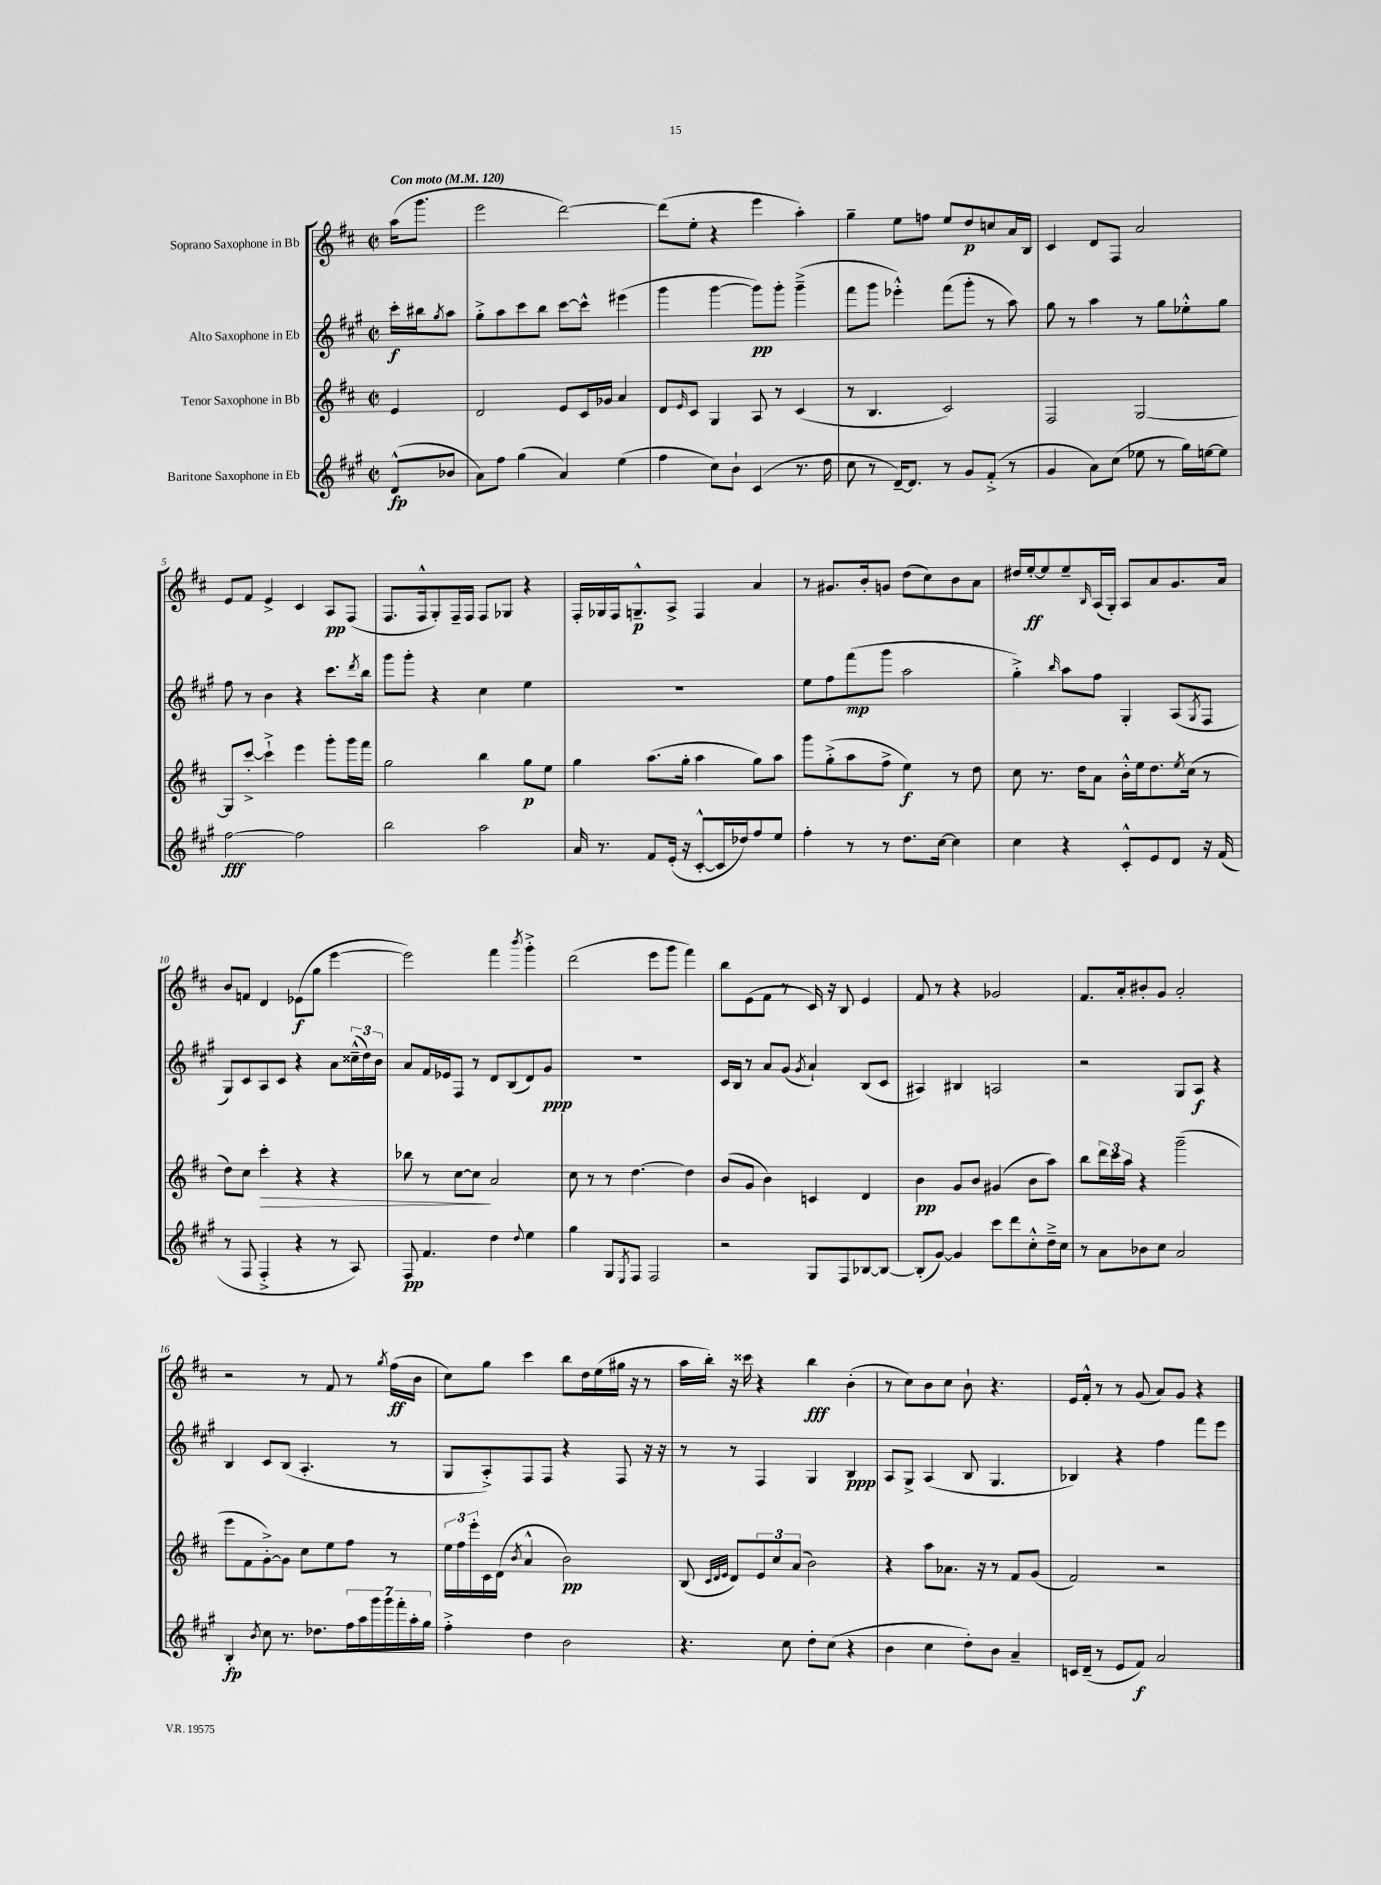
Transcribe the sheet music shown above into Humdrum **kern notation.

**kern	**dynam	**kern	**dynam	**kern	**dynam	**kern	**dynam
*part4	*part4	*part3	*part3	*part2	*part2	*part1	*part1
*staff4	*staff4	*staff3	*staff3	*staff2	*staff2	*staff1	*staff1
*I"Baritone Saxophone in Eb	*	*I"Tenor Saxophone in Bb	*	*I"Alto Saxophone in Eb	*	*I"Soprano Saxophone in Bb	*
*clefG2	*	*clefG2	*	*clefG2	*	*clefG2	*
*k[f#c#g#]	*	*k[f#c#]	*	*k[f#c#g#]	*	*k[f#c#]	*
*M2/2	*	*M2/2	*	*M2/2	*	*M2/2	*
*met(c|)	*	*met(c|)	*	*met(c|)	*	*met(c|)	*
*MM120	*	*MM120	*	*MM120	*	*MM120	*
=	=	=	=	=	=	=	=
!	!	!	!	!	!	!LO:TX:a:B:t=Con moto	!
(8d^^/L	fp	4e/	.	16ccc#'\LL	f	(16aa\KL	.
.	.	.	.	16bb#X\J	.	8.ggg\J	.
.	.	.	.	8qgg#/	.	.	.
8b-X/J	.	.	.	8aa\J	.	.	.
=1	=1	=1	=1	=1	=1	=1	=1
8a\L)	.	2d/	.	8gg#'^\L	.	2eee\	.
8ff#\J	.	.	.	8aa\	.	.	.
(4gg#\	.	.	.	8ccc#\	.	.	.
.	.	.	.	8bb\J	.	.	.
4a/)	.	8e/L	.	[8ccc#\L	.	[2ddd\)	.
.	.	16c#/L	.	8ccc#^^\J]	.	.	.
.	.	16g-X/JJ	.	.	.	.	.
(4ee\	.	4a/	.	(4eee#X\	.	.	.
=2	=2	=2	=2	=2	=2	=2	=2
4ff#\	.	8d/L	.	4ggg#\	.	(8ddd\L]	.
.	.	16qqe/	.	.	.	.	.
.	.	8c#/J	.	.	.	8ee'\J	.
8cc#\L)	.	4G/	.	[4ggg#\	.	4r	.
8b`\J	.	.	.	.	.	.	.
(4c#/	.	8A/	.	8ggg#\L])	pp	4eee\	.
.	.	8r	.	8ggg#'\J	.	.	.
8.r	.	(4c#/	.	(4ggg#~^\	.	4aa'\)	.
16dd\	.	.	.	.	.	.	.
=3	=3	=3	=3	=3	=3	=3	=3
8cc#\	.	8r	.	8fff#\L	.	4gg~\	.
8r	.	4.B/	.	8ggg#\J	.	.	.
[16d~/KL)	.	.	.	4eee-X'^^\)	.	8ee\L	.
8.d/J]	.	.	.	.	.	.	.
.	.	.	.	.	.	8ffn\J	.
8r	.	2c#/)	.	(8fff#\L	.	8ee/L	.
8g#/L	.	.	.	8ggg#'\J	.	8dd/	p
(8f#'^/J	.	.	.	8r	.	8ccn/	.
8r	.	.	.	8aa\)	.	16a/L	.
.	.	.	.	.	.	16B/JJ	.
=4	=4	=4	=4	=4	=4	=4	=4
4g#/	.	2F#/	.	8gg#\	.	4c#/	.
.	.	.	.	8r	.	.	.
8a\L)	.	.	.	4aa\	.	8d/L	.
(8cc#\J	.	.	.	.	.	8F#/J	.
8ee-X\	.	[2G/	.	8r	.	2a/	.
8r	.	.	.	8gg#\L	.	.	.
16gg#\LL)	.	.	.	8ee-X'^^\	.	.	.
[16een\J	.	.	.	.	.	.	.
8ee\J]	.	.	.	8gg#\J	.	.	.
!!LO:LB:g=z
=5	=5	=5	=5	=5	=5	=5	=5
[2ff#\	fff	8G/L]	.	8ff#\	.	8e/L	.
.	.	[8ccc#'^/J	.	8r	.	8f#/J	.
.	.	4ccc#`^\]	.	4b\	.	4e^/	.
2ff#\]	.	4eee\	.	4r	.	4c#/	.
.	.	8ggg'\L	.	8.ccc#\L	.	8A/L	pp
.	.	16ggg\L	.	.	.	(8F#/J	.
.	.	.	.	8qddd/	.	.	.
.	.	16fff#\JJ	.	16bb\Jk	.	.	.
=6	=6	=6	=6	=6	=6	=6	=6
2bb\	.	2gg\	.	8ggg#\L	.	8.F#/L	.
.	.	.	.	8ggg#'\J	.	.	.
.	.	.	.	.	.	16F#^^/k	.
.	.	.	.	4r	.	8G'/)	.
.	.	.	.	.	.	16F#~/L	.
.	.	.	.	.	.	16F#/JJ	.
2aa\	.	4bb\	.	4cc#\	.	8F#/L	.
.	.	.	.	.	.	8G-X/J	.
.	.	8gg\L	p	4ee\	.	4r	.
.	.	8ee\J	.	.	.	.	.
=7	=7	=7	=7	=7	=7	=7	=7
16a/	.	4gg\	.	1r	.	16F#'/LL	.
8.r	.	.	.	.	.	16G-X/	.
.	.	.	.	.	.	16F#/J	.
.	.	.	.	.	.	8.Gn~^^/	p
8f#/L	.	(8.aa\L	.	.	.	.	.
(16e'/Jk	.	.	.	.	.	8A^/J	.
16r	.	16gg'\Jk	.	.	.	.	.
[8c#'^^/L	.	4aa\	.	.	.	4F#/	.
16c#/L]	.	.	.	.	.	.	.
16dd-X/J)	.	.	.	.	.	.	.
8ff#/	.	8gg\L)	.	.	.	4a/	.
8ee/J	.	8aa\J	.	.	.	.	.
=8	=8	=8	=8	=8	=8	=8	=8
4ff#'\	.	8ggg\L	.	8ee\L	.	8r	.
.	.	(8gg'^\	.	8ff#\	.	8.g#X/L	.
8r	.	8aa\	.	(8fff#\	mp	.	.
.	.	.	.	.	.	16b'/k	.
8r	.	8ff#^\J	.	8ggg#\J	.	8gn/J	.
8.dd\L	.	4ee\)	f	2aa\	.	(8dd\L	.
.	.	.	.	.	.	8cc#\)	.
[16cc#\Jk	.	.	.	.	.	.	.
4cc#\]	.	8r	.	.	.	8b\	.
.	.	8dd\	.	.	.	8a\J	.
=9	=9	=9	=9	=9	=9	=9	=9
4cc#\	.	8cc#\	.	4gg#'^\)	.	16dd#X/LL	.
.	.	.	.	.	.	[16ee'/J	ff
.	.	8.r	.	.	.	8ee/]	.
.	.	.	.	16qqbb/	.	.	.
4r	.	.	.	8aa\L	.	8ee~/	.
.	.	16dd\KL	.	.	.	.	.
.	.	.	.	.	.	16qqB/	.
.	.	8a\J	.	8ff#\J	.	(16A/L	.
.	.	.	.	.	.	16G'/JJ)	.
8c#'^^/L	.	16b'^^\LL	.	4G#'/	.	8A/L	.
.	.	16ee\J	.	.	.	.	.
8e/	.	8.dd\	.	.	.	8a/	.
8d/J	.	.	.	(8A/L	.	8.g/	.
.	.	8qee/	.	.	.	.	.
.	.	(16cc#\Jk	.	.	.	.	.
.	.	.	.	8qG#/	.	.	.
16r	.	8r	.	8F#/J	.	.	.
(16f#/	.	.	.	.	.	16a/Jk	.
!!LO:LB:g=z
=10	=10	=10	=10	=10	=10	=10	=10
8r	.	8dd\L)	.	8G#/L)	.	8b/L	.
8F#/	.	8cc#\J	.	8c#/	.	8fn/J	.
!	!	!	!LO:HP:b	!	!	!	!
4F#'^/	.	4ccc#'\	>	8A/	.	4d/	.
.	.	.	.	8c#/J	.	.	.
4r	.	4r	.	4r	.	(8e-X\L	f
.	.	.	.	.	.	8gg\J	.
8r	.	4r	.	8a\L	.	[4eee\	.
8A/)	.	.	.	(24cc##X~^^\L	.	.	.
.	.	.	.	24dd\)	.	.	.
.	.	.	.	24b\JJ	.	.	.
=11	=11	=11	=11	=11	=11	=11	=11
8F#/	pp	8bb-X\	.	8a/L	.	2eee\])	.
4.f#/	.	8r	.	16f#/L	.	.	.
.	.	.	.	16e-X/J	.	.	.
.	.	[8cc#\L	.	8F#/J	.	.	.
.	.	8cc#\J]	.	8r	.	.	.
4dd\	.	2a/	]	8d/L	.	4fff#\	.
.	.	.	.	(8B/	.	.	.
8qqdd/	.	.	.	.	.	8qbbb/	.
4ee\	.	.	.	8d/)	.	4ggg'^\	.
.	.	.	.	8g#/J	ppp	.	.
=12	=12	=12	=12	=12	=12	=12	=12
4gg#\	.	8cc#\	.	1r	.	(2ddd\	.
.	.	8r	.	.	.	.	.
8G#/L	.	8r	.	.	.	.	.
8qE/	.	.	.	.	.	.	.
8F#/J	.	[4.dd\	.	.	.	.	.
2F#/	.	.	.	.	.	8eee\L	.
.	.	.	.	.	.	8ggg\J	.
.	.	4dd\]	.	.	.	4fff#\)	.
=13	=13	=13	=13	=13	=13	=13	=13
2r	.	(8b/L	.	16c#/LL	.	8bb\L	.
.	.	.	.	16B/JJ	.	.	.
.	.	8g/J	.	8r	.	(8e\	.
.	.	4b\)	.	8a/L	.	8f#\J	.
.	.	.	.	(8g#/J	.	8r	.
.	.	.	.	8qg#/	.	.	.
8G#/L	.	4cn/	.	4a`/)	.	16c#/)	.
.	.	.	.	.	.	16r	.
8F#/	.	.	.	.	.	8B/	.
[8B-X/	.	4d/	.	(8B/L	.	4e/	.
8B-/J_	.	.	.	8c#/J	.	.	.
=14	=14	=14	=14	=14	=14	=14	=14
(8B-'/L]	.	4b\	pp	4A#X/)	.	8f#/	.
[8g#/J)	.	.	.	.	.	8r	.
4g#/]	.	8g/L	.	4B#X/	.	4r	.
.	.	8b/J	.	.	.	.	.
8ccc#\L	.	(4g#X/	.	2An/	.	2g-X/	.
8ddd\	.	.	.	.	.	.	.
8cc#'^^\	.	8b\L	.	.	.	.	.
16dd~^\L	.	8aa\J)	.	.	.	.	.
16cc#\JJ	.	.	.	.	.	.	.
=15	=15	=15	=15	=15	=15	=15	=15
8r	.	8bb\L	.	2r	.	8.f#/L	.
8a\L	.	24ddd\L	.	.	.	.	.
.	.	24ccc#\	.	.	.	.	.
.	.	.	.	.	.	16a'/k	.
.	.	24aa\JJ	.	.	.	.	.
8b-X\	.	4r	.	.	.	8b#X'/	.
8cc#\J	.	.	.	.	.	8g/J	.
2a/	.	(2ggg~\	.	8G#/L	.	2a'/	.
.	.	.	.	8A/J	f	.	.
.	.	.	.	4r	.	.	.
!!LO:LB:g=z
=16	=16	=16	=16	=16	=16	=16	=16
4B'/	fp	8eee\L	.	4B/	.	2r	.
.	.	8f#\	.	.	.	.	.
8qb/	.	.	.	.	.	.	.
8cc#\	.	[8g'^\)	.	8c#/L	.	.	.
8.r	.	8g\J]	.	(8B/J	.	.	.
.	.	8cc#\L	.	4.A'/	.	8r	.
8.dd-X\L	.	.	.	.	.	.	.
.	.	8ee\	.	.	.	8f#/	.
28ff#\L	.	8ff#\J	.	.	.	8r	.
28aa\	.	.	.	.	.	.	.
28ggg#\	.	.	.	.	.	.	.
28ggg#\	.	.	.	.	.	.	.
.	.	.	.	.	.	8qgg/	.
.	.	8r	.	8r	.	(16ff#\LL	ff
28fff#'\	.	.	.	.	.	.	.
28aa'\	.	.	.	.	.	.	.
.	.	.	.	.	.	16b\JJ	.
28gg#\JJ	.	.	.	.	.	.	.
=17	=17	=17	=17	=17	=17	=17	=17
4ff#'^\	.	24ee\LL	.	8G#/L	.	8cc#\L)	.
.	.	24ff#\	.	.	.	.	.
.	.	24eee'\	.	.	.	.	.
.	.	16c#\	.	8A'^/)	.	8gg\J	.
.	.	(16d\JJ	.	.	.	.	.
.	.	8qb/	.	.	.	.	.
4dd\	.	4a^^/	.	8F#/	.	4ccc#\	.
.	.	.	.	8F#/J	.	.	.
2b\	.	2b\)	pp	4r	.	8bb\L	.
.	.	.	.	.	.	16dd\L	.
.	.	.	.	.	.	(16ee\	.
.	.	.	.	8F#/	.	16gg#X\JJ	.
.	.	.	.	.	.	16r	.
.	.	.	.	16r	.	8r	.
.	.	.	.	16r	.	.	.
=18	=18	=18	=18	=18	=18	=18	=18
4.r	.	(8B/	.	8r	.	16aa\LL	.
.	.	.	.	.	.	16bb'\JJ)	.
.	.	32qqc#/LLL	.	.	.	.	.
.	.	32qqd/	.	.	.	.	.
.	.	32qqe/JJJ	.	.	.	.	.
.	.	8d/L)	.	8r	.	16r	.
.	.	.	.	.	.	16ccc##X\	.
.	.	12e/	.	4F#/	.	4r	.
.	.	12cc#/	.	.	.	.	.
8cc#\	.	.	.	.	.	.	.
.	.	(12a/J	.	.	.	.	.
8dd'\L	.	2b\)	.	4G#/	.	4bb\	fff
(8cc#\J	.	.	.	.	.	.	.
4r	.	.	.	4B/	ppp	(4b'\	.
=19	=19	=19	=19	=19	=19	=19	=19
4b\	.	4r	.	8A/L	.	8r	.
.	.	.	.	8G#^/J	.	8cc#\L)	.
4cc#\	.	8aa\L	.	(4A/	.	8b\	.
.	.	8.a-X\J	.	.	.	8cc#\J	.
8dd'\L)	.	.	.	8B/	.	8b`\	.
.	.	16r	.	.	.	.	.
8b\J	.	8r	.	4.G#/	.	4.r	.
4a~/	.	8f#/L	.	.	.	.	.
.	.	(8g/J	.	.	.	.	.
=20	=20	=20	=20	=20	=20	=20	=20
16cn/LL	.	2f#/)	.	4B-X/)	.	16e/LL	.
(16d~/JJ	.	.	.	.	.	16f#'^^/JJ	.
8r	.	.	.	.	.	8r	.
8e/L	.	.	.	4r	.	8r	.
8f#/J)	f	.	.	.	.	(8g/	.
2a/	.	2r	.	4ff#\	.	8a/L)	.
.	.	.	.	.	.	8g/J	.
.	.	.	.	8fff#\L	.	4r	.
.	.	.	.	8eee\J	.	.	.
==	==	==	==	==	==	==	==
*-	*-	*-	*-	*-	*-	*-	*-
